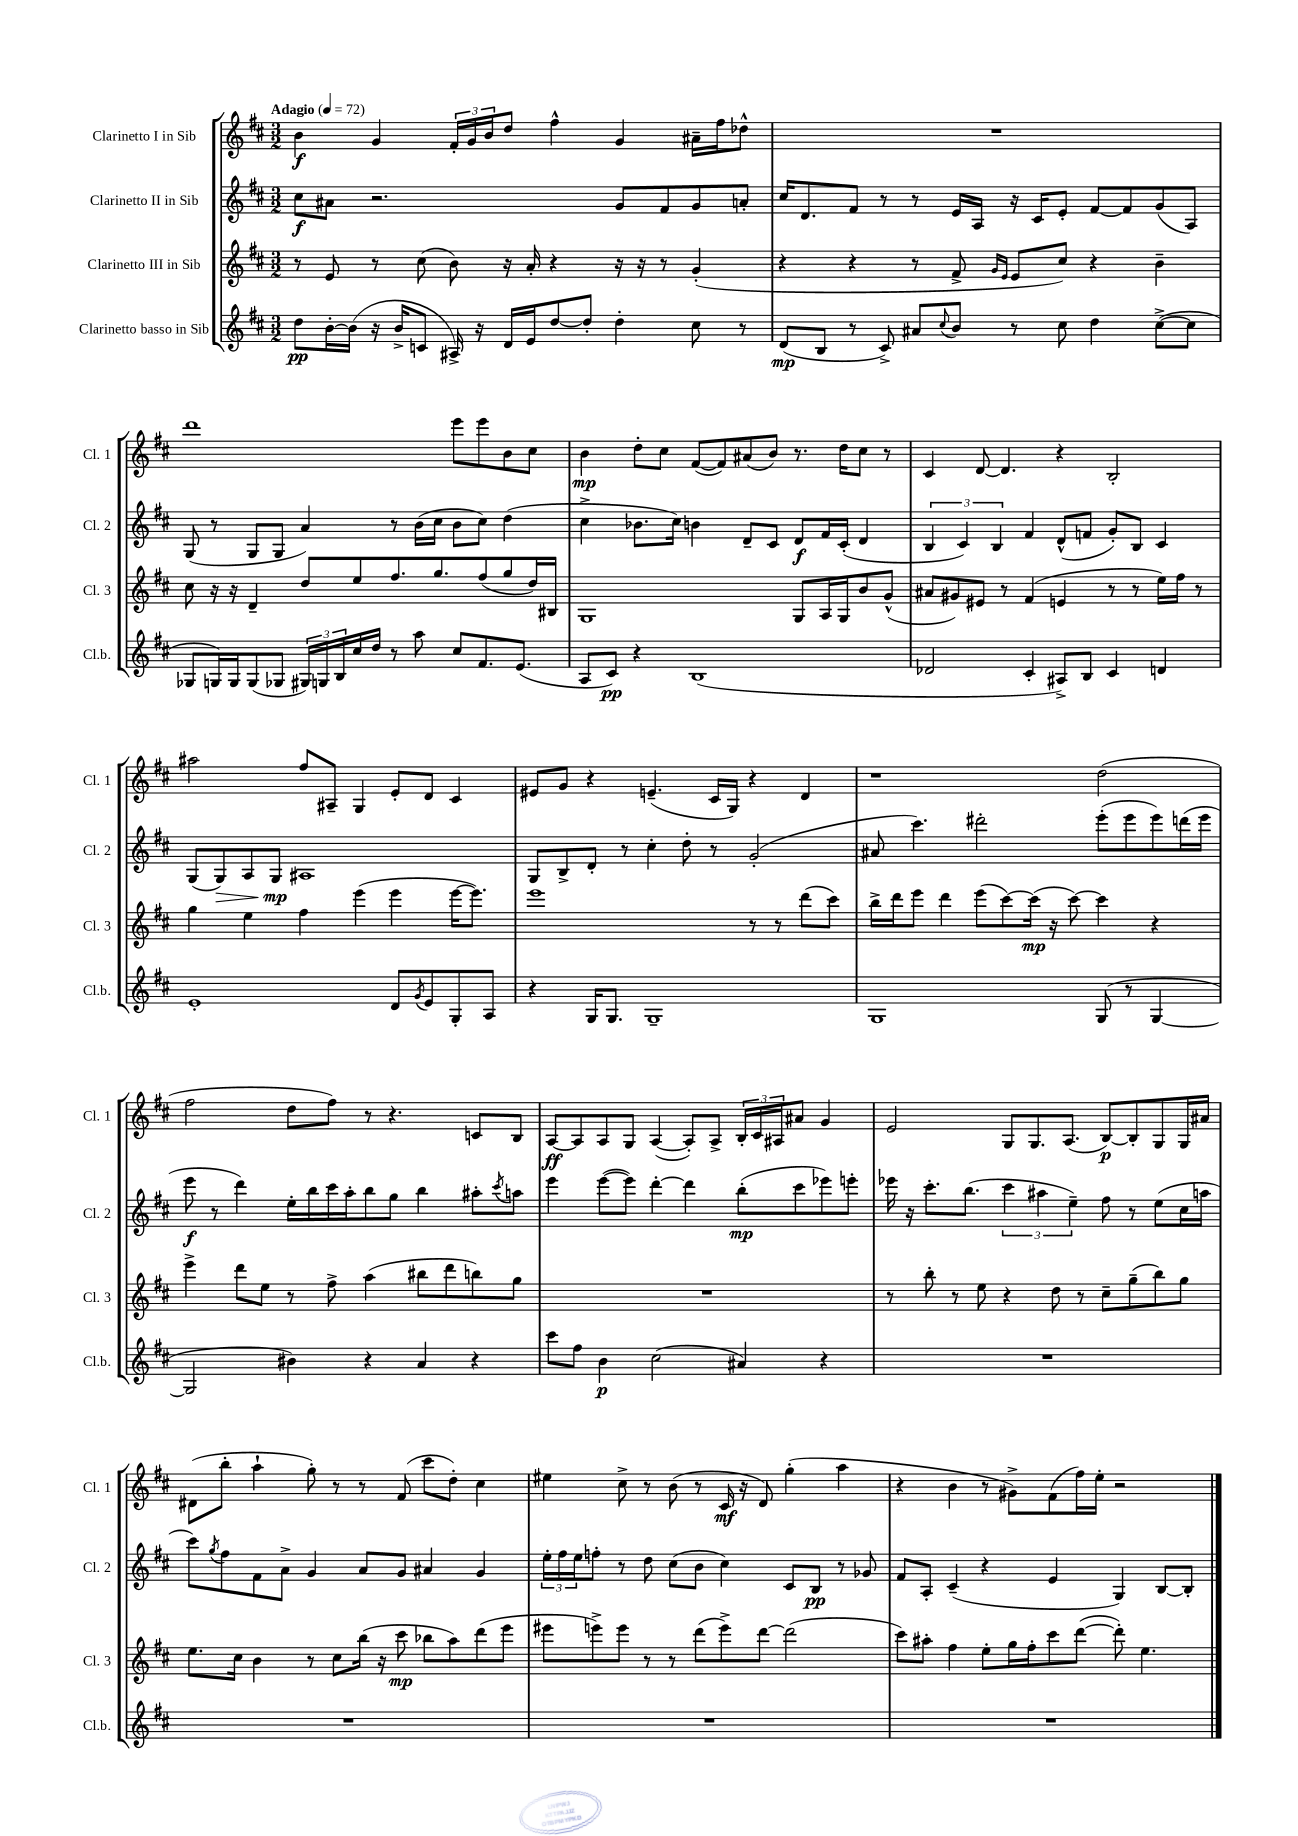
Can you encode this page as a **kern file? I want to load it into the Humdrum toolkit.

**kern	**dynam	**kern	**dynam	**kern	**dynam	**kern	**dynam
*part4	*part4	*part3	*part3	*part2	*part2	*part1	*part1
*staff4	*staff4	*staff3	*staff3	*staff2	*staff2	*staff1	*staff1
*I"Clarinetto basso in Sib	*	*I"Clarinetto III in Sib	*	*I"Clarinetto II in Sib	*	*I"Clarinetto I in Sib	*
*I'Cl.b.	*	*I'Cl. 3	*	*I'Cl. 2	*	*I'Cl. 1	*
*clefG2	*	*clefG2	*	*clefG2	*	*clefG2	*
*k[f#c#]	*	*k[f#c#]	*	*k[f#c#]	*	*k[f#c#]	*
*M3/2	*	*M3/2	*	*M3/2	*	*M3/2	*
*MM72	*	*MM72	*	*MM72	*	*MM72	*
=1	=1	=1	=1	=1	=1	=1	=1
!	!	!	!	!	!	!LO:TX:a:B:t=Adagio	!
8dd\L	pp	8r	.	8cc#\L	f	4b\	f
[16b'\L	.	8e/	.	8a#X\J	.	.	.
(16b\JJ]	.	.	.	.	.	.	.
16r	.	8r	.	2.r	.	4g/	.
16b^/KL	.	.	.	.	.	.	.
8cn/J	.	(8cc#\	.	.	.	.	.
16A#X^/)	.	8b\)	.	.	.	24f#'/LL	.
.	.	.	.	.	.	24g/	.
16r	.	.	.	.	.	.	.
.	.	.	.	.	.	24b/J	.
16d/LL	.	16r	.	.	.	8dd/J	.
16e/J	.	16a'/	.	.	.	.	.
[8dd/	.	4r	.	.	.	4ff#^^\	.
8dd'/J]	.	.	.	.	.	.	.
4dd'\	.	16r	.	8g/L	.	4g/	.
.	.	16r	.	.	.	.	.
.	.	8r	.	8f#/	.	.	.
8cc#\	.	(4g'/	.	8g/	.	16a#X~\LL	.
.	.	.	.	.	.	16ff#\J	.
8r	.	.	.	8an'/J	.	8dd-X^^\J	.
=2	=2	=2	=2	=2	=2	=2	=2
(8d/L	mp	4r	.	16cc#/KL	.	1.r	.
.	.	.	.	8.d/	.	.	.
8B/J	.	.	.	.	.	.	.
8r	.	4r	.	8f#/J	.	.	.
8c#^/)	.	.	.	8r	.	.	.
8a#X/L	.	8r	.	8r	.	.	.
8qqcc#/	.	.	.	.	.	.	.
8b/J	.	8f#^/	.	16e/LL	.	.	.
.	.	.	.	16A/JJ	.	.	.
.	.	16qqg/LL	.	.	.	.	.
.	.	16qqe/JJ	.	.	.	.	.
8r	.	8e/L	.	16r	.	.	.
.	.	.	.	16c#/KL	.	.	.
8cc#\	.	8cc#/J)	.	8e'/J	.	.	.
4dd\	.	4r	.	[8f#/L	.	.	.
.	.	.	.	8f#/]	.	.	.
([8cc#^\L	.	4b~\	.	(8g/	.	.	.
8cc#\J]	.	.	.	8A/J)	.	.	.
!!LO:LB:g=z
=3	=3	=3	=3	=3	=3	=3	=3
8G-X/L	.	8cc#\	.	(8G/	.	1ddd	.
16Gn/L)	.	16r	.	8r	.	.	.
16G/J	.	16r	.	.	.	.	.
(8G/	.	4d~/	.	8G/L	.	.	.
8G-X/J	.	.	.	8G/J	.	.	.
24G#X/LL)	.	8dd/L	.	4a/)	.	.	.
24Gn/	.	.	.	.	.	.	.
24B/	.	.	.	.	.	.	.
16cc#/	.	8ee/	.	.	.	.	.
16dd/JJ	.	.	.	.	.	.	.
8r	.	8.ff#/	.	8r	.	.	.
8aa\	.	.	.	(16b\LL	.	.	.
.	.	8.gg/	.	16cc#\JJ	.	.	.
8cc#/L	.	.	.	8b\L	.	8eee\L	.
8.f#/	.	(8ff#/	.	8cc#\J)	.	8eee\	.
.	.	8gg/	.	(4dd\	.	8b\	.
(8.e/J	.	.	.	.	.	.	.
.	.	16dd/L)	.	.	.	8cc#\J	.
.	.	16B#X/JJ	.	.	.	.	.
=4	=4	=4	=4	=4	=4	=4	=4
8A/L	.	1G	.	4cc#^\	.	4b\	mp
8c#/J)	pp	.	.	.	.	.	.
4r	.	.	.	8.b-X\L	.	8dd'\L	.
.	.	.	.	.	.	8cc#\J	.
.	.	.	.	16cc#\Jk)	.	.	.
(1B	.	.	.	4bn\	.	([8f#/L	.
.	.	.	.	.	.	8f#/])	.
.	.	.	.	8d~/L	.	(8a#X/	.
.	.	.	.	8c#/J	.	8b/J)	.
.	.	8G/L	.	8d/L	f	8.r	.
.	.	16A/L	.	16f#/L	.	.	.
.	.	16G/J	.	(16c#'/JJ	.	16dd\KL	.
.	.	8b/	.	4d/	.	8cc#\J	.
.	.	(8g^^/J	.	.	.	8r	.
=5	=5	=5	=5	=5	=5	=5	=5
2d-X/	.	8a#X/L	.	6B/	.	4c#/	.
.	.	8g#X/)	.	.	.	.	.
.	.	.	.	6c#/)	.	.	.
.	.	8e#X/J	.	.	.	[8d/	.
.	.	.	.	6B/	.	.	.
.	.	8r	.	.	.	4.d/]	.
4c#'/	.	(4f#/	.	4f#/	.	.	.
8A#X^/L)	.	4en/	.	(8d^^/L	.	4r	.
8B/J	.	.	.	8fn/J	.	.	.
4c#/	.	8r	.	8g'/L)	.	2B'/	.
.	.	8r	.	8B/J	.	.	.
4dn/	.	16ee\LL)	.	4c#/	.	.	.
.	.	16ff#\JJ	.	.	.	.	.
.	.	8r	.	.	.	.	.
!!LO:LB:g=z
=6	=6	=6	=6	=6	=6	=6	=6
1e'	.	4gg\	.	(8G/L	.	2aa#X\	.
!	!	!	!	!	!LO:HP:b	!	!
.	.	.	.	8G/)	>	.	.
.	.	4ee\	.	8A/	.	.	.
.	.	.	.	8G/J	mp	.	.
.	.	4ff#\	.	1A#X	]	8ff#/L	.
.	.	.	.	.	.	8A#X~/J	.
.	.	(4eee\	.	.	.	4G/	.
8d/L	.	4eee\	.	.	.	8e'/L	.
8qg/	.	.	.	.	.	.	.
8e/	.	.	.	.	.	8d/J	.
8G'/	.	[16eee\KL	.	.	.	4c#/	.
.	.	8.eee\J])	.	.	.	.	.
8A/J	.	.	.	.	.	.	.
=7	=7	=7	=7	=7	=7	=7	=7
4r	.	1eee	.	8G/L	.	8e#X/L	.
.	.	.	.	8B^/	.	8g/J	.
16G/KL	.	.	.	8d'/J	.	4r	.
8.G/J	.	.	.	.	.	.	.
.	.	.	.	8r	.	.	.
1G~	.	.	.	4cc#'\	.	(4.en~/	.
.	.	.	.	8dd'\	.	.	.
.	.	.	.	8r	.	16c#/LL	.
.	.	.	.	.	.	16G/JJ)	.
.	.	8r	.	(2g'/	.	4r	.
.	.	8r	.	.	.	.	.
.	.	(8ddd\L	.	.	.	4d/	.
.	.	8ccc#\J)	.	.	.	.	.
=8	=8	=8	=8	=8	=8	=8	=8
1G	.	16bb^\LL	.	8a#X/	.	1r	.
.	.	16ddd\J	.	.	.	.	.
.	.	8eee\J	.	4.ccc#\)	.	.	.
.	.	4ddd\	.	.	.	.	.
.	.	(8eee\L	.	2ddd#X'\	.	.	.
.	.	[8ccc#\)	.	.	.	.	.
.	.	(16ccc#\Jk]	mp	.	.	.	.
.	.	16r	.	.	.	.	.
.	.	[8ccc#\)	.	.	.	.	.
(8G/	.	4ccc#\]	.	(8eee'\L	.	(2dd\	.
8r	.	.	.	8eee\	.	.	.
[4G/	.	4r	.	8eee\)	.	.	.
.	.	.	.	(16dddn\L	.	.	.
.	.	.	.	16eee\JJ	.	.	.
!!LO:LB:g=z
=9	=9	=9	=9	=9	=9	=9	=9
2G/]	.	4eee^\	.	8eee\	f	2ff#\	.
.	.	.	.	8r	.	.	.
.	.	8ddd\L	.	4ddd\)	.	.	.
.	.	8ee\J	.	.	.	.	.
4b#X\)	.	8r	.	16ee'\LL	.	8dd\L	.
.	.	.	.	16bb\	.	.	.
.	.	8ff#^\	.	16ccc#\	.	8ff#\J)	.
.	.	.	.	16aa'\J	.	.	.
4r	.	(4aa\	.	8bb\	.	8r	.
.	.	.	.	8gg\J	.	4.r	.
4a/	.	8bb#X\L	.	4bb\	.	.	.
.	.	8ddd\	.	.	.	.	.
4r	.	8bbn\)	.	8aa#X'\L	.	8cn/L	.
.	.	.	.	8qccc#/	.	.	.
.	.	8gg\J	.	8aan\J	.	8B/J	.
=10	=10	=10	=10	=10	=10	=10	=10
8ccc#\L	.	1.r	.	4eee\	.	[8A/L	ff
8ff#\J	.	.	.	.	.	8A/]	.
4b\	p	.	.	([8eee\L	.	8A/	.
.	.	.	.	8eee\J])	.	8G/J	.
(2cc#\	.	.	.	[4ddd'\	.	([4A/	.
.	.	.	.	4ddd\]	.	8A'/L])	.
.	.	.	.	.	.	8A^/J	.
4a#X/)	.	.	.	(8bb'\L	mp	24B'/LL	.
.	.	.	.	.	.	24c#/	.
.	.	.	.	.	.	24A#X/J	.
.	.	.	.	8ccc#\	.	8a#X/J	.
4r	.	.	.	8eee-X\)	.	4g/	.
.	.	.	.	8eeen'\J	.	.	.
=11	=11	=11	=11	=11	=11	=11	=11
1.r	.	8r	.	16eee-X\	.	2e/	.
.	.	.	.	16r	.	.	.
.	.	8bb'\	.	8.ccc#'\L	.	.	.
.	.	8r	.	.	.	.	.
.	.	.	.	(8.bb\J	.	.	.
.	.	8ee\	.	.	.	.	.
.	.	4r	.	6ccc#\	.	8G/L	.
.	.	.	.	.	.	8.G/	.
.	.	.	.	6aa#X\	.	.	.
.	.	8dd\	.	.	.	.	.
.	.	.	.	.	.	(8.A/J	.
.	.	.	.	6ee~\)	.	.	.
.	.	8r	.	.	.	.	.
.	.	8cc#~\L	.	8ff#\	.	[8B/L)	p
.	.	(8gg~\	.	8r	.	8B'/]	.
.	.	8bb\)	.	(8ee\L	.	8G/	.
.	.	8gg\J	.	16cc#\L	.	16G/L	.
.	.	.	.	16aan\JJ	.	16a#X/JJ	.
!!LO:LB:g=z
=12	=12	=12	=12	=12	=12	=12	=12
1.r	.	8.ee\L	.	8ccc#\L)	.	(8d#X\L	.
.	.	.	.	8qgg/	.	.	.
.	.	.	.	8ff#\	.	8bb'\J	.
.	.	16cc#\Jk	.	.	.	.	.
.	.	4b\	.	8f#\	.	4aa`\	.
.	.	.	.	8a^\J	.	.	.
.	.	8r	.	4g/	.	8gg'\)	.
.	.	8cc#\L	.	.	.	8r	.
.	.	(16bb\Jk	.	8a/L	.	8r	.
.	.	16r	.	.	.	.	.
.	.	8ccc#\	mp	8g/J	.	(8f#/	.
.	.	8bb-X\L	.	4a#X/	.	8ccc#\L	.
.	.	8aa\)	.	.	.	8dd'\J)	.
.	.	(8ddd\	.	4g/	.	4cc#\	.
.	.	8eee\J	.	.	.	.	.
=13	=13	=13	=13	=13	=13	=13	=13
1.r	.	8eee#X\L	.	24ee'\LL	.	4ee#X\	.
.	.	.	.	24ff#\	.	.	.
.	.	.	.	24ee\J	.	.	.
.	.	8eeen^\)	.	8ffn'\J	.	.	.
.	.	8eee\J	.	8r	.	8cc#^\	.
.	.	8r	.	8dd\	.	8r	.
.	.	8r	.	(8cc#\L	.	(8b\	.
.	.	(8ddd\L	.	8b\J	.	8r	.
.	.	8eee^\)	.	4cc#\)	.	16c#/	mf
.	.	.	.	.	.	16r	.
.	.	[8ddd\J	.	.	.	8d/)	.
.	.	(2ddd\]	.	8c#/L	.	(4gg'\	.
.	.	.	.	8B/J	pp	.	.
.	.	.	.	8r	.	4aa\	.
.	.	.	.	8g-X/	.	.	.
=14	=14	=14	=14	=14	=14	=14	=14
1.r	.	8ccc#\L)	.	8f#/L	.	4r	.
.	.	8aa#X'\J	.	8A'/J	.	.	.
.	.	4ff#\	.	(4c#~/	.	4b\	.
.	.	8ee'\L	.	4r	.	8r	.
.	.	16gg\L	.	.	.	8g#X^\L)	.
.	.	16ff#'\J	.	.	.	.	.
.	.	8ccc#\	.	4e/	.	(8f#\	.
.	.	([8ddd\J	.	.	.	16ff#\L)	.
.	.	.	.	.	.	16ee'\JJ	.
.	.	8ddd'\])	.	4G/)	.	2r	.
.	.	4.ee\	.	.	.	.	.
.	.	.	.	[8B/L	.	.	.
.	.	.	.	8B'/J]	.	.	.
==	==	==	==	==	==	==	==
*-	*-	*-	*-	*-	*-	*-	*-
